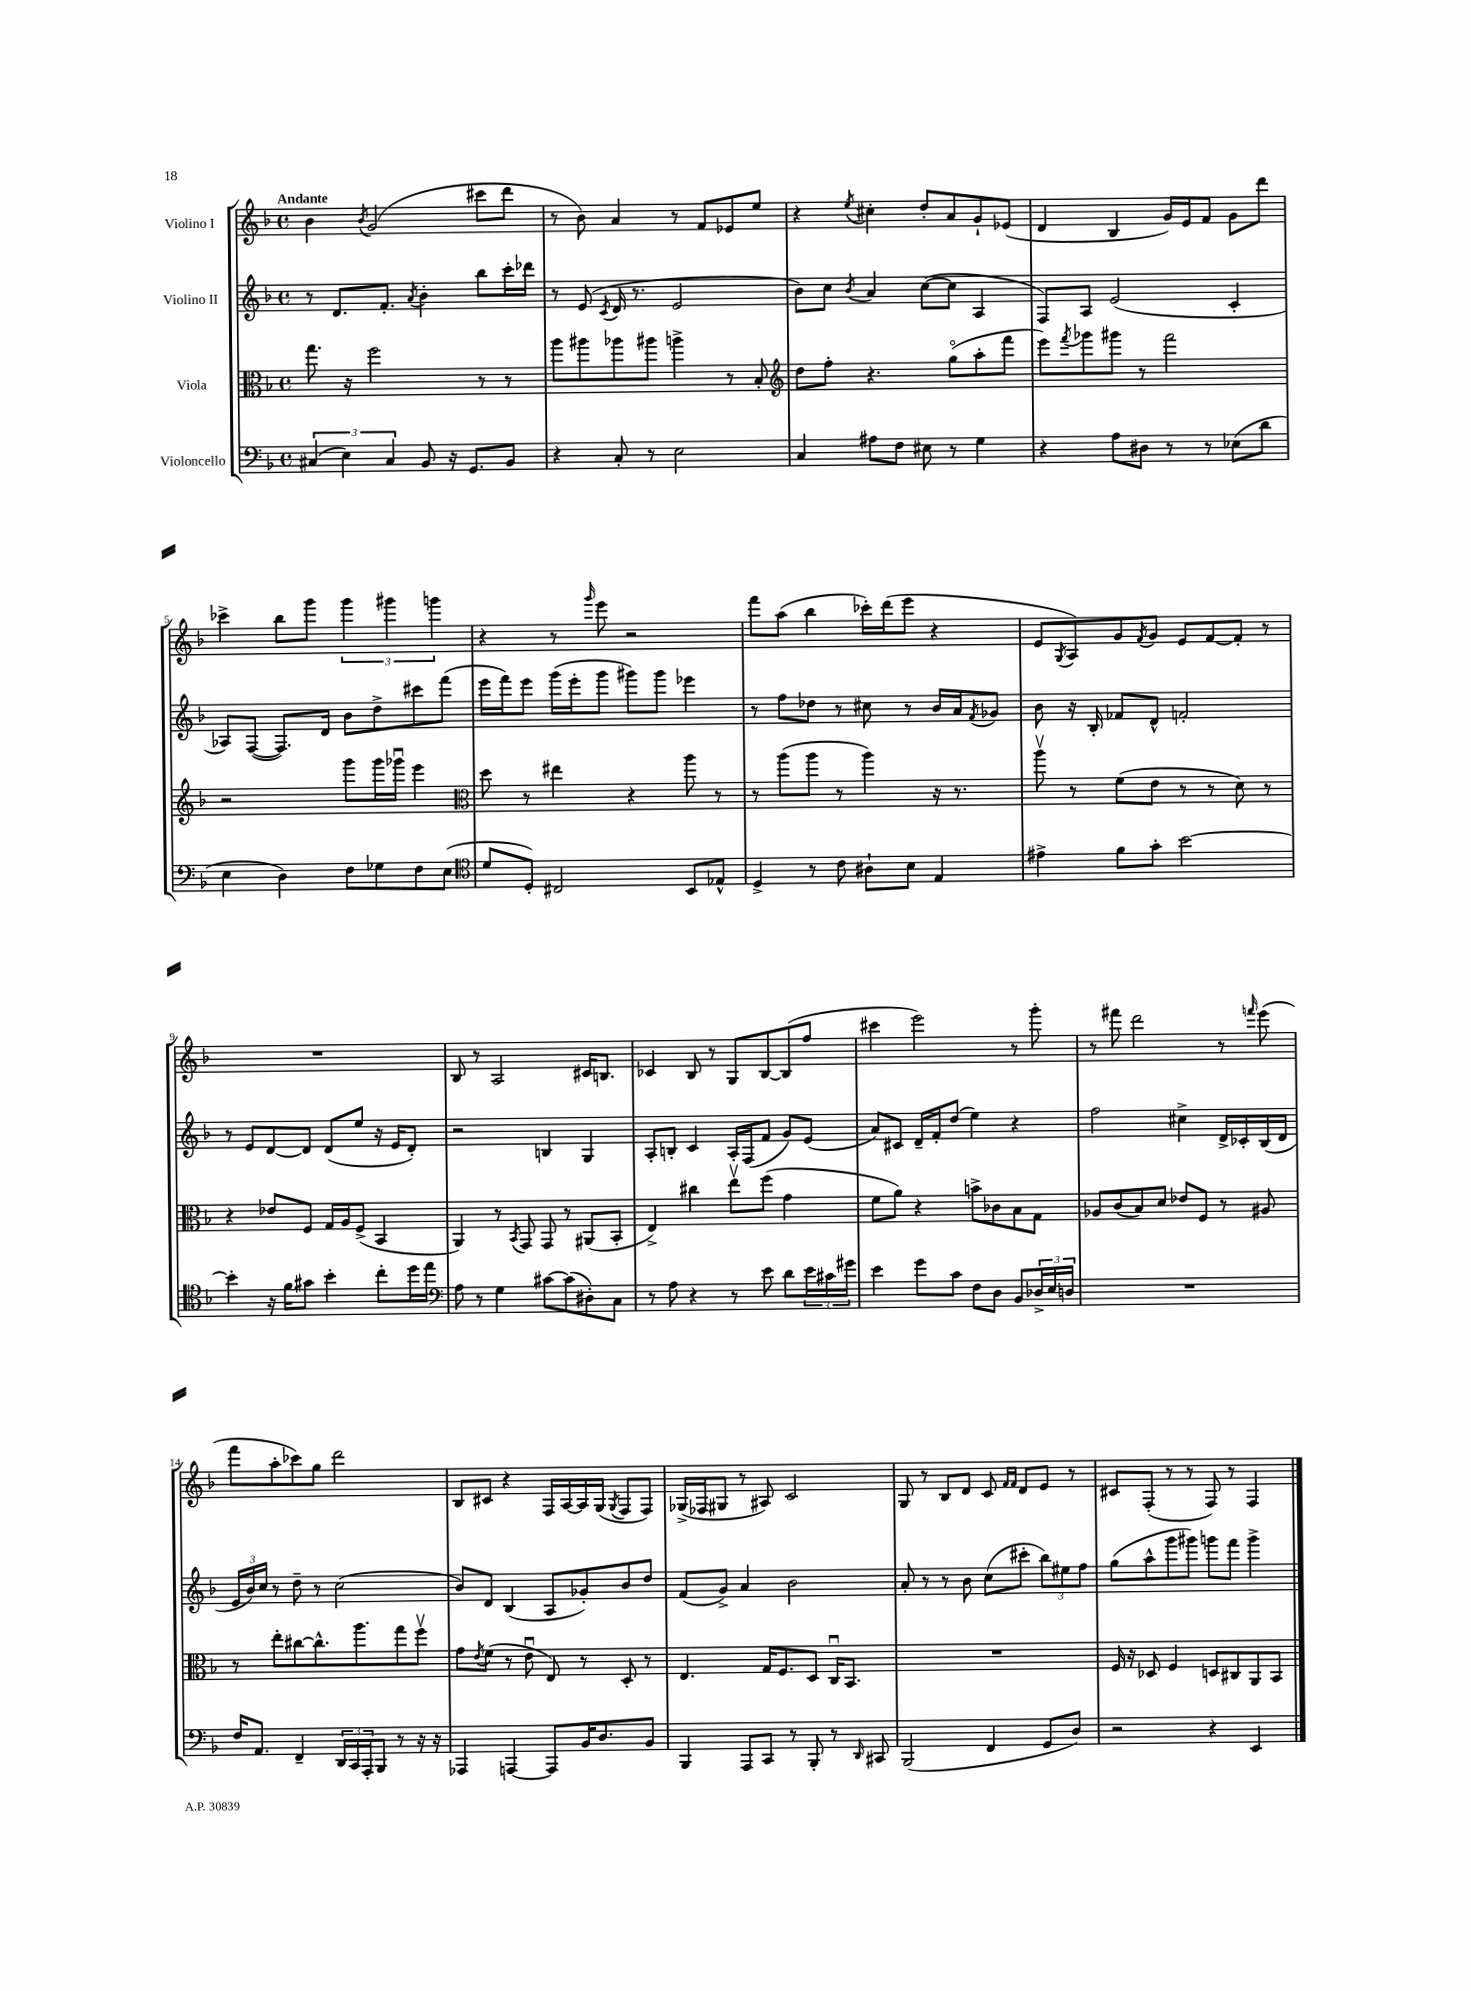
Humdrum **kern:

**kern	**kern	**kern	**kern
*part4	*part3	*part2	*part1
*staff4	*staff3	*staff2	*staff1
*I"Violoncello	*I"Viola	*I"Violino II	*I"Violino I
*clefF4	*clefC3	*clefG2	*clefG2
*k[b-]	*k[b-]	*k[b-]	*k[b-]
*M4/4	*M4/4	*M4/4	*M4/4
*met(c)	*met(c)	*met(c)	*met(c)
=1	=1	=1	=1
!	!	!	!LO:TX:a:B:t=Andante
(6C#X/	8.gg\	8r	4b-\
.	.	8.d/L	.
6E\)	.	.	.
.	16r	.	.
.	.	.	8qb-/
.	2ff\	.	(2g/
.	.	8.f'/J	.
6C#/	.	.	.
.	.	8qa/	.
8BB-/	.	4b-'\	.
16r	.	.	.
8.GG/L	.	.	.
.	8r	8bb-\L	8ccc#X\L
8BB-/J	8r	16ccc'\L	8ddd\J
.	.	16ddd-X\JJ	.
=2	=2	=2	=2
4r	8aa\L	8r	8r
.	8aa#X\	(8e/	8b-\)
.	.	8qc/	.
8C'/	8aa-X\	16d/	4a/
.	.	8.r	.
8r	8aa#X\J	.	.
2E\	4aan^\	2e/	8r
.	.	.	8f/L
.	8r	.	8e-X/
.	8B-'/	.	8ee/J
=3	=3	=3	=3
*	*clefG2	*	*
4C/	8dd\L	8b-\L)	4r
.	8ff'\J	8cc\J	.
.	.	8qb-/	8qee/
8A#X\L	4.r	4a/	4cc#X'\
8F\J	.	.	.
8E#X\	.	([8cc\L	8dd'/L
8r	(8gg\L	8cc\J]	8a/
4G\	8aa'\	4A/	8g`/
.	8fff\J	.	(8e-X/J
=4	=4	=4	=4
4r	8eee\L)	8F/L)	4d/
.	8qfff/	.	.
.	8ggg-X\	8A/J	.
8A\L	8ggg#X\J	(2e/	4B-/
8D#X\J	8r	.	.
8r	2fff\	.	16g/LL)
.	.	.	16e/J
8r	.	.	8f/J
(8E-X\L	.	4c'/	8g\L
8d\J	.	.	8ddd\J
!!LO:LB:g=z
=5	=5	=5	=5
4E\	2r	8A-X/L)	4ccc-X^\
.	.	([8F/J	.
4D\)	.	8.F/L])	8bb-\L
.	.	.	8ggg\J
.	.	16d/Jk	.
8F\L	8ggg\L	8b-\L	6ggg\
8G-X\	16ggg\L	8dd^\	.
.	.	.	6ggg#X\
.	16ggg-Xu\JJ	.	.
8F\	4eee\	8ccc#X\	.
.	.	.	6gggn\
(8E\J	.	(8fff\J	.
=6	=6	=6	=6
*clefC4	*clefC3	*	*
8d/L	8dd\	16eee\LL	4r
.	.	16fff\J)	.
8D'/J)	8r	8eee\J	.
2C#X/	4ee#X\	(16ggg\LL	8r
.	.	16eee'\J	.
.	.	.	16qqggg/
.	.	8ggg\J	8eee\
.	4r	8ggg#X\L)	2r
.	.	8ggg#\J	.
8BB-/L	8aa\	4eee-X\	.
8E-X^^/J	8r	.	.
=7	=7	=7	=7
4D^/	8r	8r	8fff\L
.	(8aa\L	8ff\L	(8aa\J
8r	8aa\J	8dd-X\J	4bb-\
8c\	8r	8r	.
8A#X`\L	4aa\)	8cc#X\	16ccc-X'\LL)
.	.	.	(16ddd\J
8B-\J	.	8r	8eee\J
4E/	16r	16b-/LL	4r
.	8.r	16a/J	.
.	.	8qf/	.
.	.	8g-X/J	.
=8	=8	=8	=8
4e#X^\	8aav\	8b-\	8e/L
.	.	.	8qG/
.	8r	16r	8A/)
.	.	16B-'/	.
8f\L	(8f\L	8f-X/L	8g/
.	.	.	8qf/
8g'\J	8e\J	8d^^/J	8g/J
[2b-\	8r	2fn'/	8e/L
.	8r	.	[8f/
.	8d\)	.	8f'/J]
.	8r	.	8r
!!LO:LB:g=z
=9	=9	=9	=9
4b-'\]	4r	8r	1r
.	.	8e/L	.
16r	8e-X/L	[8d/	.
16f\KL	.	.	.
8g#X\J	8F/J	8d/J]	.
4b-'\	16G/LL	(8d/L	.
.	16A/J	.	.
.	(8F^/J	8ee/J	.
8cc'\L	4BB-/	16r	.
.	.	16e/KL	.
16dd\L	.	8d'/J)	.
16ee\JJ	.	.	.
=10	=10	=10	=10
*clefF4	*	*	*
8A\	4AA/)	2r	8B-/
8r	.	.	8r
4G\	8r	.	2A/
.	8qBB-/	.	.
.	8GG/	.	.
[8c#X\L	8GG/	4Bn/	.
(8c#\]	8r	.	.
8D#X'\)	(8AA#X/L	4G/	16c#X/KL
.	.	.	8.Bn/J
8C\J	8BB-'/J	.	.
=11	=11	=11	=11
8r	4E^/)	8A'/L	4c-X/
8A\	.	8Bn'/J	.
4r	4cc#X\	4c/	8B-/
.	.	.	8r
8r	8eev\L	16A'/LL	8G/L
.	.	(16F/J	.
8e\	(8ff\J	8f/J	[8B-/
8d\L	4g\	8g/L)	(8B-/]
24e\L	.	(8e/J	8ff/J
24c#X\	.	.	.
24g#X\JJ	.	.	.
=12	=12	=12	=12
4e\	8f\L	8a/L)	4ccc#X\
.	8a\J)	8c#X/J	.
8g\L	4r	16d~/LL	2eee\)
.	.	16f'/J	.
8c\J	.	(8dd/J	.
8F\L	8bn^\L	4ee\)	.
8D\J	8c-X\	.	.
8BB-/L	8B-\	4r	8r
24D-X^/L	8G\J	.	8ggg'\
24E/	.	.	.
24Dn/JJ	.	.	.
=13	=13	=13	=13
1r	8A-X/L	2ff\	8r
.	(8c/	.	8fff#X\
.	8B-/)	.	2ddd\
.	8d/J	.	.
.	8e-X/L	4cc#X^\	.
.	8F/J	.	.
.	8r	16d^/LL	8r
.	.	16c-X'/	.
.	.	.	16qqfffn/
.	8A#X/	(16B-/	(8eee\
.	.	16d/JJ	.
!!LO:LB:g=z
=14	=14	=14	=14
16F/KL	8r	24e/LL	8fff\L
.	.	24b-/)	.
8.AA/J	.	.	.
.	.	24cc/JJ	.
.	8ee'\L	8r	8aa'\
4FF~/	[8cc#X\	8dd~\	8ccc-X\)
.	8.cc#^^\]	8r	8gg\J
24DD/LL	.	(2cc\	2ddd\
24CC/	.	.	.
.	8.aa\	.	.
24AAA'/J	.	.	.
8BBB-/J	.	.	.
8r	8gg\	.	.
16r	8ffv\J	.	.
16r	.	.	.
=15	=15	=15	=15
4AAA-X/	8g\L	8b-/L)	8B-/L
.	8qe/	.	.
.	(8f\J	8d/J	8c#X/J
[4AAAn/	8r	(4B-/	4r
.	8eu\	.	.
8AAA/L]	8E/)	8A/L	16F/LL
.	.	.	[16A/
16BB-/K	8r	8g-X'/)	16A/]
8.D/	.	.	(16G/JJ
.	.	.	8qG/
.	8D'/	8b-/	8F/L
8BB-/J	8r	8dd/J	8F/J)
=16	=16	=16	=16
4BBB-/	4.E/	(8f/L	(16G-X^/LL
.	.	.	16F-X/J
.	.	8g^/J)	8G#X/J
8AAA/L	.	4a/	8r
8CC/J	16G/KL	.	8A#X/)
.	8.F/	.	.
8r	.	2b-\	2c/
8BBB-'/	8D/J	.	.
8r	16Cu/KL	.	.
.	8.BB-/J	.	.
16qqDD/	.	.	.
8CC#X/	.	.	.
=17	=17	=17	=17
(2BBB-/	1r	8a'/	8G/
.	.	8r	8r
.	.	8r	8B-/L
.	.	8b-\	8d/J
4FF/	.	(8cc\L	8c/
.	.	.	16qqf/LL
.	.	.	16qqf/JJ
.	.	8ccc#X'\J	8d/L
8GG/L	.	12bb-\L)	8e/J
.	.	12ee#X\	.
8D/J)	.	.	8r
.	.	12ff\J	.
=18	=18	=18	=18
2r	16F/	(8gg\L	8c#X/L
.	16r	.	.
.	8D-X/	8aa^^\	(8F'/J
.	4F/	8ggg\	8r
.	.	8ggg#X\J)	8r
4r	8Dn/L	8gggn\L	8F/)
.	8C#X/	8fff\J	8r
4EE/	8AA/	4ggg^\	4F/
.	8BB-/J	.	.
==	==	==	==
*-	*-	*-	*-
